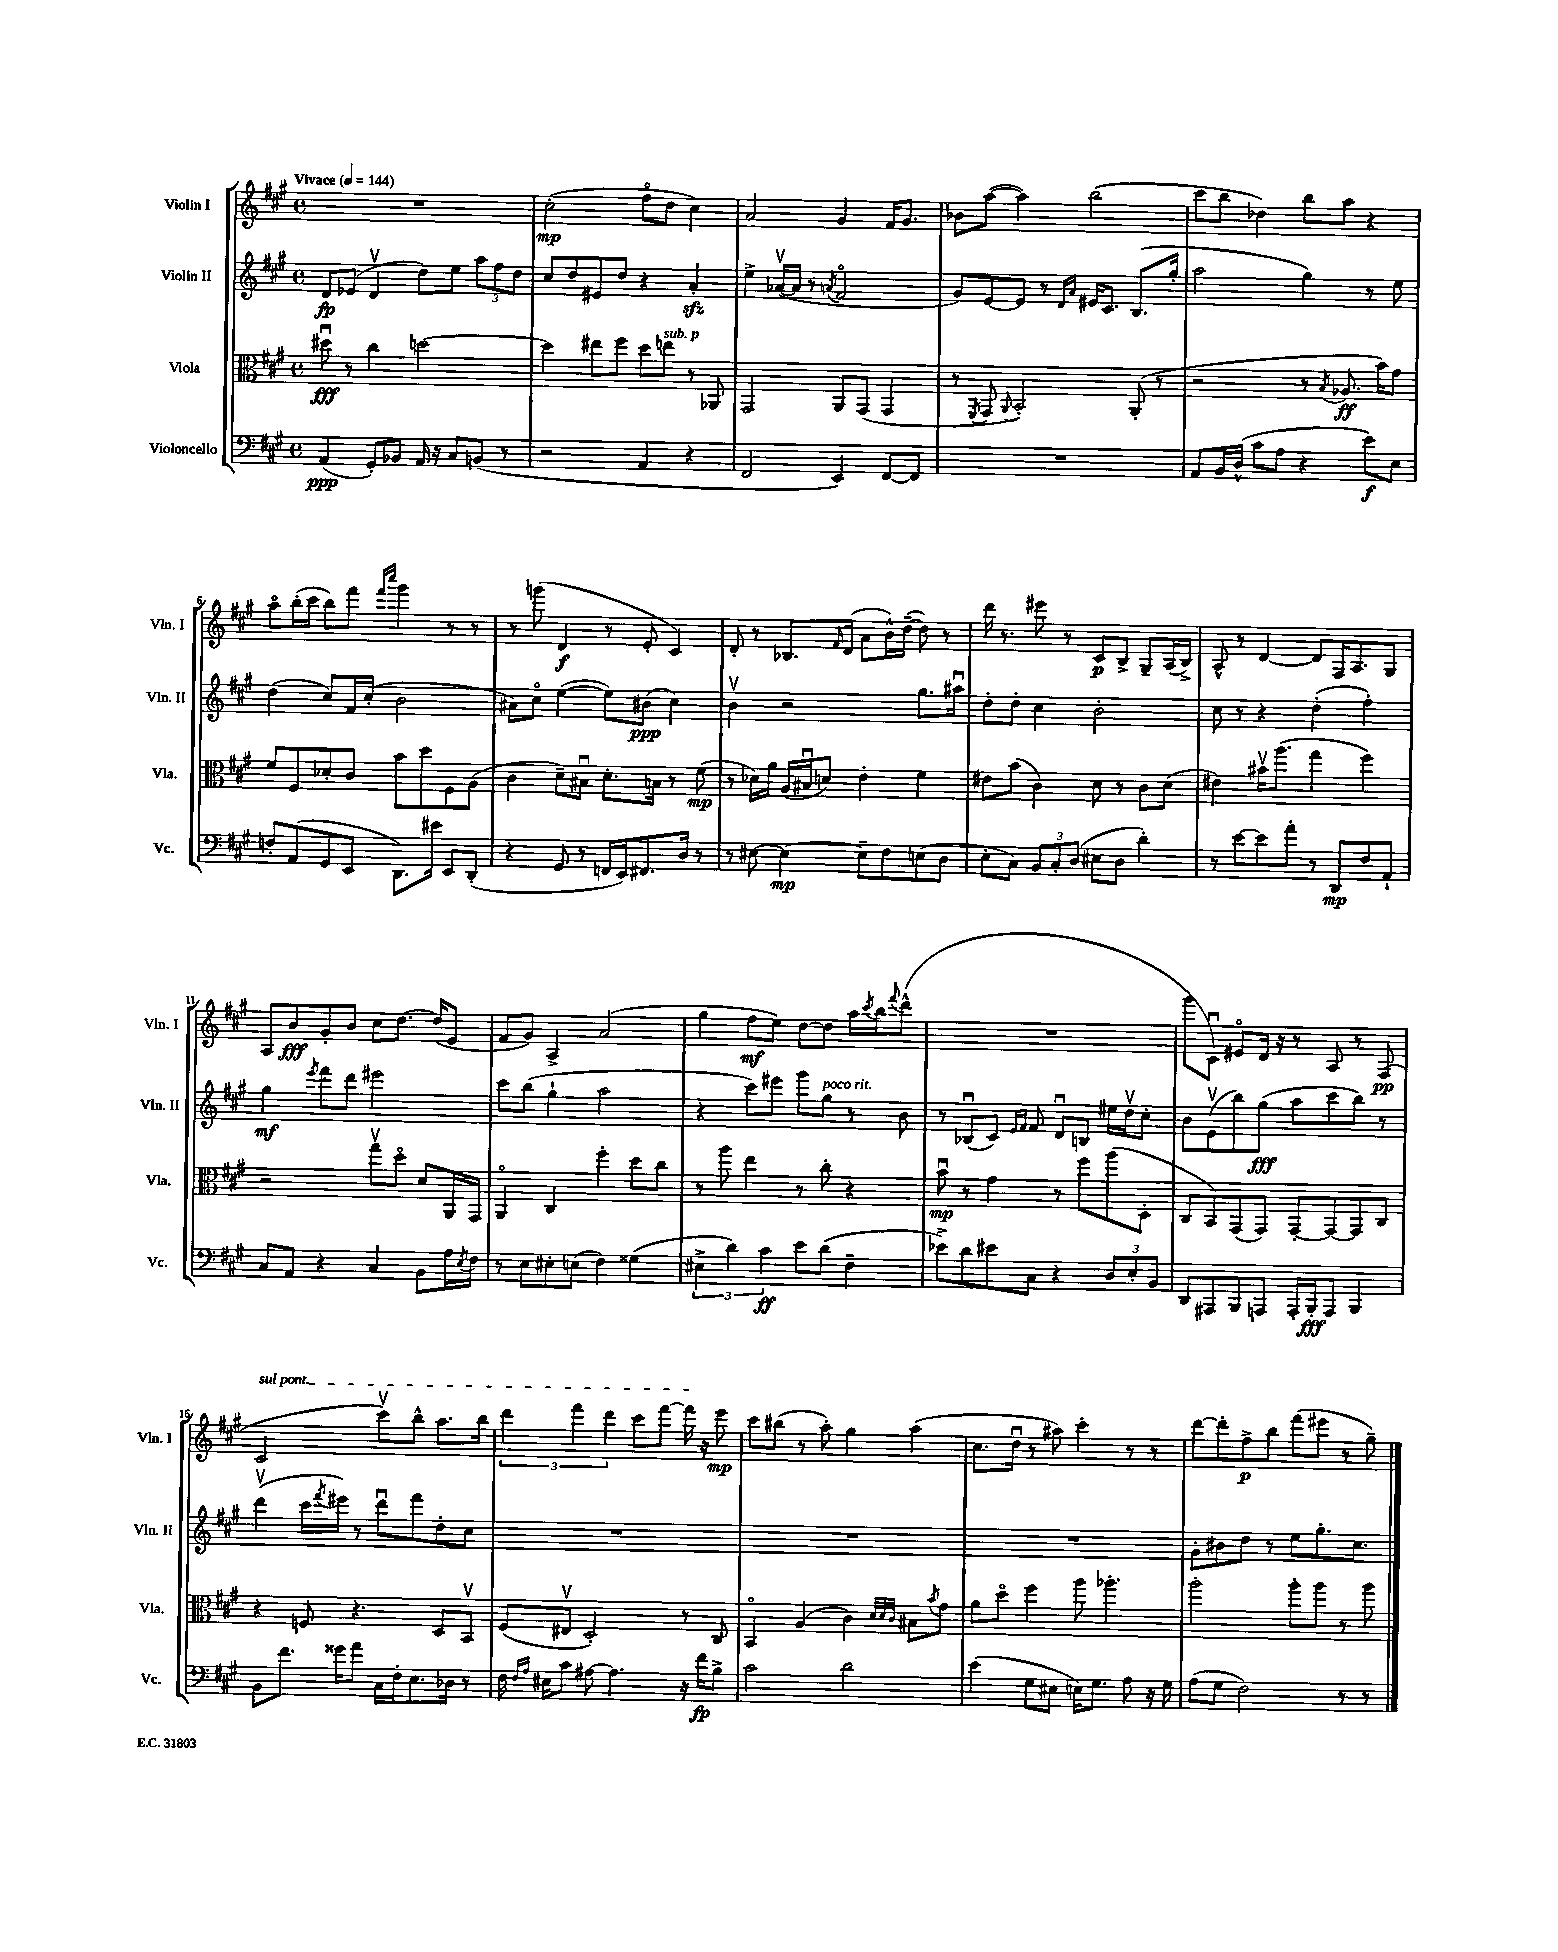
<<
\new StaffGroup <<
\new Staff = "s0" \with { instrumentName = "Violin I" shortInstrumentName = "Vln. I" } {
    \clef treble \key a \major \defaultTimeSignature \time 4/4 \tempo "Vivace" 4 = 144
    R1 |
    cis''2-.\mp( fis''8\flageolet d''8 cis''4) |
    a'2 gis'4 fis'16 gis'8. |
    bes'8 a''8~( a''4) b''2( |
    cis'''8 b''8 des''4) b''8 a''8 r4 |
    a''8\flageolet b''16-.( cis'''16 b''8) fis'''8 \grace { fis'''16 cis''''16 } gis'''4 r8 r8 |
    r8 g'''8( d'4\f r8 e'8-. cis'4) |
    d'8-. r8 bes8. \grace { fis'16 } d'16( a'8 b'16-^) d''16~--( d''8) r8 |
    d'''16 r8. eis'''8 r8 cis'8\p b8-> gis8-- a16( b16->) |
    a8-^ r8 d'4~ d'8 fis16 a8. gis8 |
    a8 b'8\fff gis'8-. b'8 cis''8 d''8.~ d''16( e'8 |
    fis'8 gis'8) a4-> a'2( |
    gis''4 fis''8\mf e''8) d''8~ d''8 a''16 \acciaccatura { cis'''8 } b''16 \appoggiatura { fis'''8 } d'''8-^( |
    R1 |
    gis'''8 cis'8\downbow) eis'8\flageolet d'16 r16 r8 a8 r8 fis8\pp( |
    \once \override TextSpanner.bound-details.left.text = \markup { \italic "sul pont." } cis'2\startTextSpan cis'''8\upbow) b''8-^ a''8. b''16 |
    \tuplet 3/2 { d'''4 fis'''4 d'''4 } cis'''8 fis'''8~ fis'''16\stopTextSpan r16 e'''8\mp |
    cis'''8 bis''8( r8 a''8-.) gis''4 a''4( |
    cis''8. d''16\downbow r8 ais''8) cis'''4-. r8 r8 |
    d'''8~ d'''8-. fis''8->\p b''8 fis'''8( eis'''8 r8 gis''8--) \bar "|." |
}
\new Staff = "s1" \with { instrumentName = "Violin II" shortInstrumentName = "Vln. II" } {
    \clef treble \key a \major \defaultTimeSignature \time 4/4
    d'8\fp ees'8( d'4\upbow d''8) e''8 \tuplet 3/2 { a''8 fis''8 d''8 } |
    cis''8 d''8 eis'8 d''8 r4 a'4-.\sfz |
    e''4-> aes'16~\upbow( aes'16 r8 \acciaccatura { a'8 } fis'2\flageolet |
    gis'8) e'8~ e'8 r8 \grace { d'16 a'16 } eis'16 cis'8. b8.( gis''16-. |
    a''2 gis''4) r8 e''8 |
    d''4( cis''8) fis'16 cis''16-.( b'2 |
    ais'8) cis''8\flageolet e''4~( e''8) bis'8\ppp( cis''4) |
    b'4\upbow r2 gis''8. ais''16\downbow |
    d''8-. d''8-. cis''4 b'2-. |
    cis''8 r8 r4 d''4-.( fis''4-.) |
    gis''4\mf \acciaccatura { e'''8 } fis'''8 d'''8 eis'''2 |
    cis'''8 b''8( gis''4-! a''2 |
    r4 cis'''8) eis'''8 gis'''8 gis''8^\markup { \italic "poco rit." } r8 b'8 |
    r8 bes8\downbow( cis'8) \grace { e'16 fis'16 } fis'8 d'8\downbow b8 eis''16 d''16\upbow cis''8-. |
    b'8 e'8\upbow( b''8) gis''8\fff( a''8 cis'''8 b''8) r8 |
    d'''4\upbow( cis'''16 \acciaccatura { fis'''8 } eis'''16) r8 d'''8\downbow fis'''8 d''8-. cis''8 |
    R1 |
    R1 |
    R1 |
    gis'8-. bis'8 d''8 r8 e''8 gis''8.-. cis''8. \bar "|." |
}
\new Staff = "s2" \with { instrumentName = "Viola" shortInstrumentName = "Vla." } {
    \clef alto \key a \major \defaultTimeSignature \time 4/4
    dis''8\downbow\fff r8 cis''4 d''2~ |
    d''4 eis''8 fis''8 d''8 e''8^\markup { \italic "sub. p" } r8 aes,8 |
    gis,2 a,8 gis,8( gis,4 |
    r8 \acciaccatura { fis,8 } gis,8 \appoggiatura { a,8 } b,2-.) a,8-.( r8 |
    r2 r8 \acciaccatura { b8 } aes8.\ff b'16) gis'8 |
    fis'8 fis8 des'8-. cis'8 b'8 d''8 fis8 a8( |
    cis'4 d'8--) bis8\downbow d'8.-. b16 r8 fis'8\mp( |
    r8 des'16) a'16 a16( bis16\downbow d'8) e'4-. fis'4 |
    eis'8 b'8( cis'4) d'8 r8 cis'8 d'8( |
    eis'4) bis'16\upbow a''8.( gis''4 fis''4) |
    r2 gis''8\upbow d''8\flageolet d'8 a,16 gis,16 |
    a,4\flageolet cis4 fis''4-. d''8 cis''8 |
    r8 a''8 e''4 r8 cis''8-. r4 |
    b'8\downbow\mp r8 gis'4 r8 fis''8 a''8( d8-. |
    cis8 b,8) gis,8( gis,8) gis,8~-. gis,8~ gis,8 cis8 |
    r4 f8 r4. d8 b,8\upbow |
    fis8( eis8\upbow d2-.) r8 cis8 |
    b,4\flageolet a4( cis'4) \grace { d'32 d'32 cis'32 } bis8 \acciaccatura { b'8 } gis'8 |
    a'8 d''8\flageolet fis''4 a''8 aes''4.-. |
    a''2-. a''8-. a''8 r8 a''8 \bar "|." |
}
\new Staff = "s3" \with { instrumentName = "Violoncello" shortInstrumentName = "Vc." } {
    \clef bass \key a \major \defaultTimeSignature \time 4/4
    a,4\ppp( gis,8-.) bes,8 a,16 r16 cis8 b,8( r8 |
    r2 a,4 r4 |
    fis,2 e,4) fis,8~ fis,8 |
    R1 |
    a,8 b,16 d16-^( cis'8 a8 r4 e'8\f) e8 |
    f8-. a,8( gis,8 e,8 d,8.) eis'16 e,8 d,8-.( |
    r4 gis,8 r8 f,16 e,16) fis,8. d16 r8 |
    r8 eis8~ eis4~\mp eis8-- fis8 e8( d8 |
    e8-. cis8) \tuplet 3/2 { b,8 cis8-. d8( } eis8 d8 d'4-.) |
    r8 e'8~ e'8 a'8-. r8 d,8\mp fis8 a,8-! |
    cis8 a,8 r4 cis4 b,8 a16 \acciaccatura { e8 } fis16 |
    r8 e8 eis8-. e8( fis4) gisis4( |
    \tuplet 3/2 { eis4-> d'4) cis'4\ff } e'8 d'8( fis4-- |
    ees'8->) d'8 eis'8 cis8 r4 \tuplet 3/2 { d8 e8-. b,8 } |
    d,8 ais,,8 b,,8 a,,8 a,,16-. b,,16-.\fff a,,8 b,,4 |
    b,8 fis'8. gisis'16 a'8 cis16 fis16-. e8. des16 r8 |
    fis16 \grace { fis16 a16 } eis16 cis'8 ais8~ ais4. r16 fis'16\fp b8-> |
    cis'2 d'2 |
    e'4( gis8 eis8 e16) gis8. a8 r16 gis16 |
    a8( gis8 fis2) r8 r8 \bar "|." |
}
>>
>>
